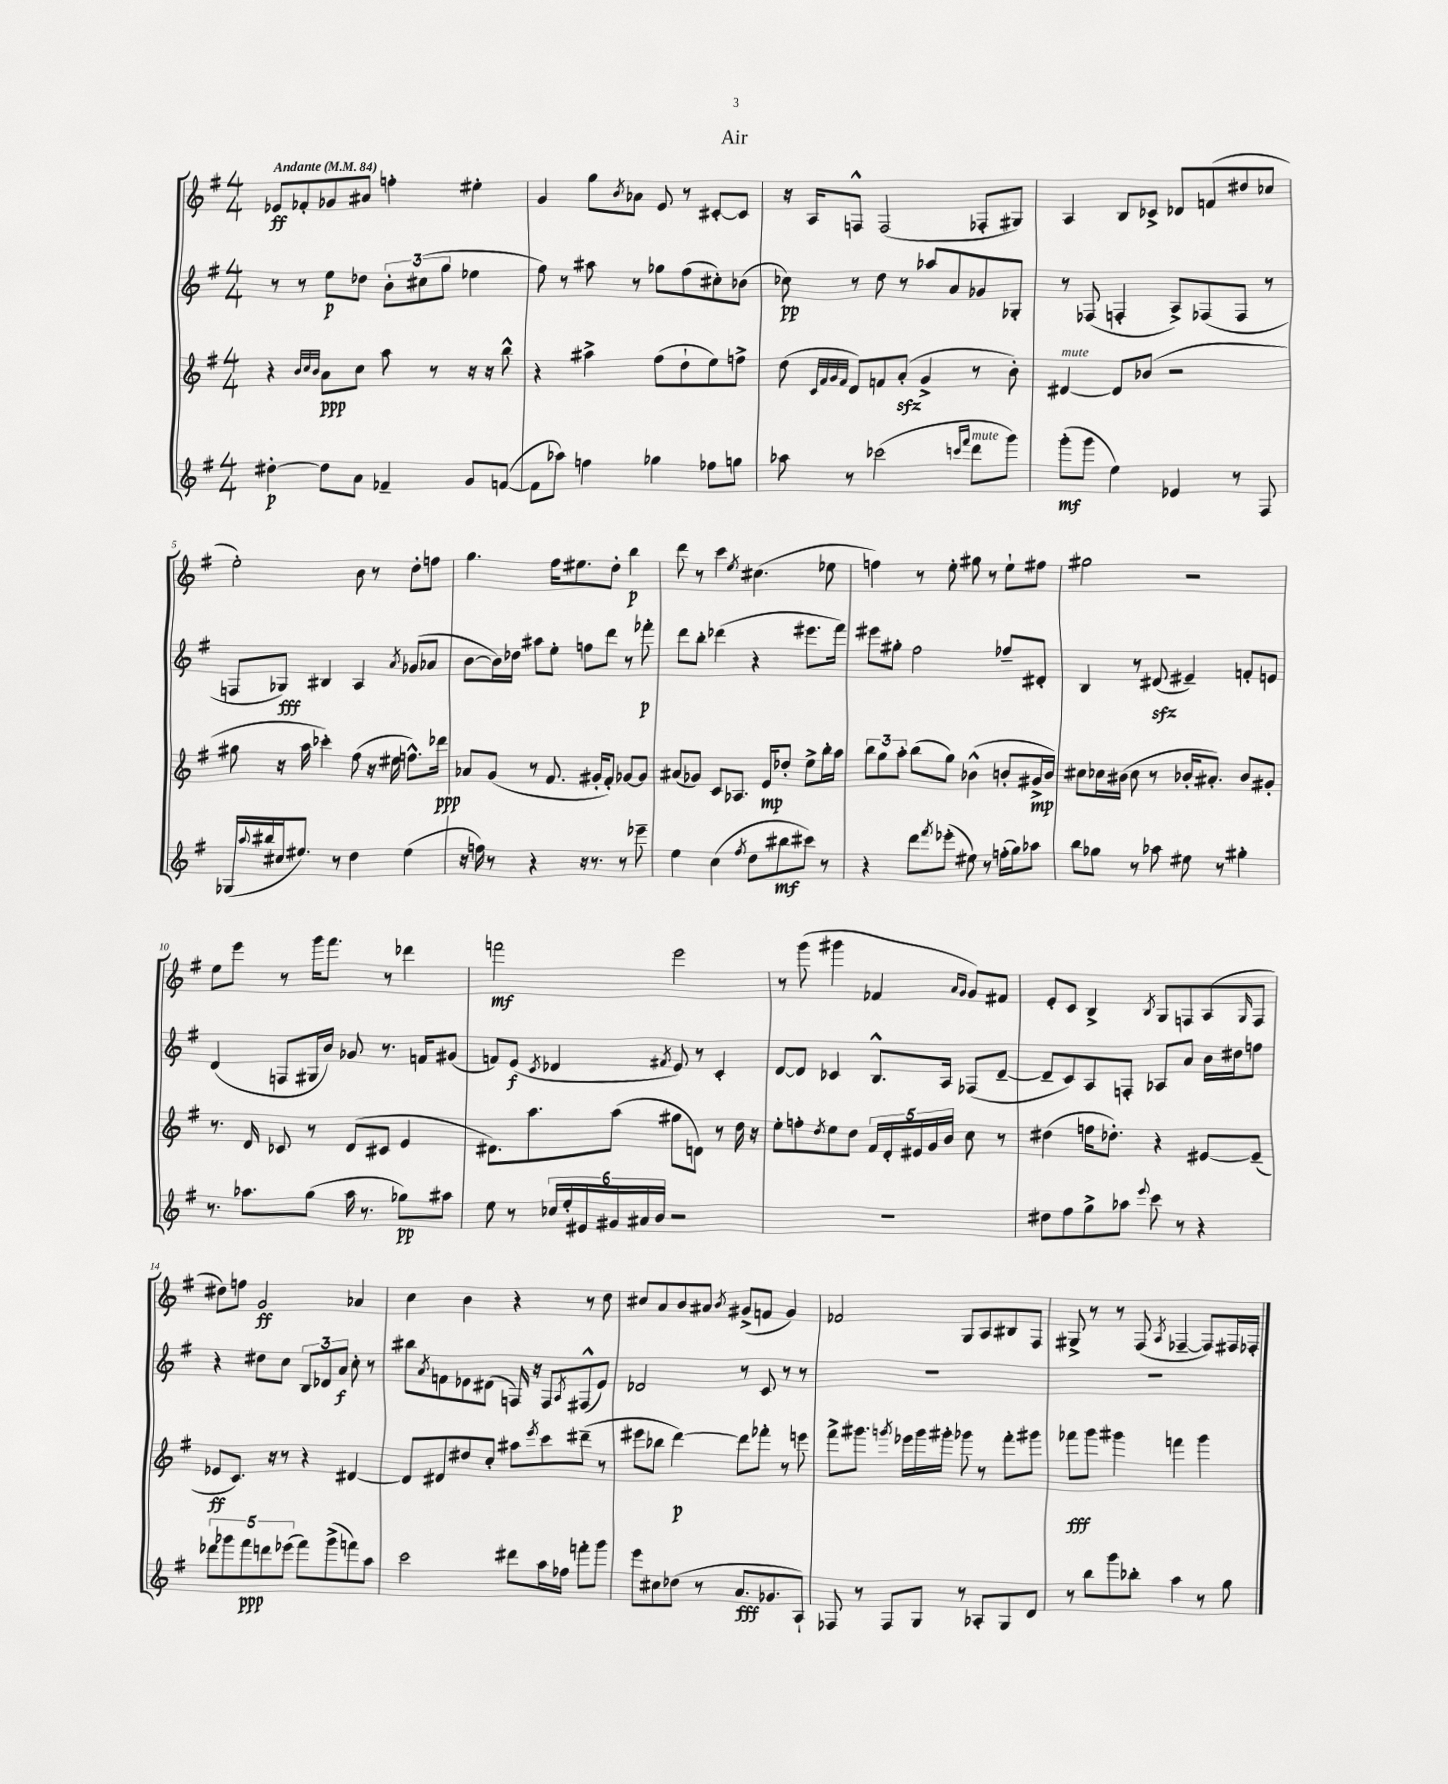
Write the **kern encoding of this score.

**kern	**dynam	**kern	**dynam	**kern	**dynam	**kern	**dynam
*part4	*part4	*part3	*part3	*part2	*part2	*part1	*part1
*staff4	*staff4	*staff3	*staff3	*staff2	*staff2	*staff1	*staff1
*clefG2	*	*clefG2	*	*clefG2	*	*clefG2	*
*k[f#]	*	*k[f#]	*	*k[f#]	*	*k[f#]	*
*M4/4	*	*M4/4	*	*M4/4	*	*M4/4	*
*MM84	*	*MM84	*	*MM84	*	*MM84	*
=1	=1	=1	=1	=1	=1	=1	=1
!	!	!	!	!	!	!LO:TX:a:B:t=Andante	!
[4dd#X'\	p	4r	.	8r	.	8e-X/L	ff
.	.	.	.	8r	.	8f-X'/	.
.	.	32qqb/LLL	.	.	.	.	.
.	.	32qqcc/	.	.	.	.	.
.	.	32qqb/JJJ	.	.	.	.	.
8dd#\L]	.	8a\L	ppp	8ee\L	p	8g-X/	.
8a\J	.	8cc\J	.	8dd-X\J	.	8a#X/J	.
4f-X~/	.	8aa\	.	12b'\L	.	4ffn'\	.
.	.	.	.	(12cc#X\	.	.	.
.	.	8r	.	.	.	.	.
.	.	.	.	12gg\J	.	.	.
8g/L	.	16r	.	4ee-X\	.	4ee#X'\	.
.	.	16r	.	.	.	.	.
([8fn/J	.	8bb^^\	.	.	.	.	.
=2	=2	=2	=2	=2	=2	=2	=2
8f\L]	.	4r	.	8ff#\)	.	4g/	.
8aa-X\J)	.	.	.	8r	.	.	.
4ffn\	.	4aa#X^\	.	8aa#X\	.	8gg\L	.
.	.	.	.	.	.	8qb/	.
.	.	.	.	8r	.	8a-X\J	.
4gg-X\	.	(8ff#\L	.	8gg-X\L	.	8e/	.
.	.	8dd`\	.	(8ff#\	.	8r	.
8ff-X\L	.	8ee\)	.	8cc#X'\)	.	[8c#X'/L	.
8ggn\J	.	8ffn^\J	.	(8b-X\J	.	8c#/J]	.
=3	=3	=3	=3	=3	=3	=3	=3
8aa-X\	.	(8dd\	.	8cc-X\)	pp	16r	.
.	.	.	.	.	.	16A/KL	.
.	.	32qqc/LLL	.	.	.	.	.
.	.	32qqf#/	.	.	.	.	.
.	.	32qqg/	.	.	.	.	.
.	.	32qqf#/JJJ	.	.	.	.	.
8r	.	8d/L)	.	8r	.	8Fn^^/J	.
(2ccc-X\	.	8fn/	.	8dd\	.	(2F/	.
.	.	(8azz'/J	.	8r	.	.	.
.	.	4g^/	.	8aa-X/L	.	.	.
.	.	.	.	8a/	.	.	.
16qqcccn/LL	.	.	.	.	.	.	.
16qqfff#/JJ	.	.	.	.	.	.	.
!LO:TX:a:i:t=mute	!	!	!	!	!	!	!
8ddd\L	.	8r	.	8g-X/	.	8F-X'/L	.
8ggg\J)	.	8b'\)	.	8G-X'/J	.	8G#X/J)	.
=4	=4	=4	=4	=4	=4	=4	=4
!	!	!LO:TX:a:i:t=mute	!	!	!	!	!
(8ggg'\L	mf	[4d#X/	.	8r	.	4A/	.
8ggg\J	.	.	.	(8F-X/	.	.	.
4ee\)	.	8d#/L]	.	4Fn'/	.	8B/L	.
.	.	(8b-X/J	.	.	.	8c-X^/J	.
4e-X/	.	2r	.	8A^/L)	.	8d-X/L	.
.	.	.	.	(8F-X/	.	(8fn/	.
8r	.	.	.	8F-/J	.	8dd#X/	.
8F#/	.	.	.	8r	.	8cc-X/J	.
!!LO:LB:g=z
=5	=5	=5	=5	=5	=5	=5	=5
(16G-X/LL	.	8gg#X\	.	8Fn/L	.	2ee'\)	.
8qqaa/	.	.	.	.	.	.	.
16bb#X/	.	.	.	.	.	.	.
16cc#X/J	.	16r	.	8G-X/J)	fff	.	.
8.ee#X/J)	.	16aa\	.	.	.	.	.
.	.	4ccc-X'\)	.	4B#X/	.	.	.
8r	.	.	.	.	.	.	.
4dd\	.	(8ff#\	.	4A/	.	8b\	.
.	.	16r	.	.	.	8r	.
.	.	16ee#X\	.	.	.	.	.
.	.	.	.	8qa/	.	.	.
(4ee#\	.	8.ffn^^\L)	.	(8g-X/L	.	8dd'\L	.
.	.	.	.	8a-X/J	.	8ffn\J	.
.	.	16ddd-X\Jk	ppp	.	.	.	.
=6	=6	=6	=6	=6	=6	=6	=6
16r	.	8a-X/L	.	[8b\L	.	4.gg\	.
16ffn\)	.	.	.	.	.	.	.
8r	.	(8g/J	.	16b\L])	.	.	.
.	.	.	.	16dd-X\JJ	.	.	.
4r	.	8r	.	8aa#X\L	.	.	.
.	.	8.f#/	.	8ee'\J	.	16ff#\KL	.
.	.	.	.	.	.	8.ee#X\	.
16r	.	.	.	8ffn\L	.	.	.
8.r	.	16g#X'/KL	.	.	.	.	.
.	.	8f#'/J)	.	8ddd\J	.	8dd'\J	.
8r	.	[8g-X/L	.	8r	.	4bb\	p
8eee-X~\	.	8g-/J]	.	8fff-X'\	p	.	.
=7	=7	=7	=7	=7	=7	=7	=7
4ee\	.	(8a#X/L	.	8ddd\L	.	8ddd\	.
.	.	8g-X/J)	.	8bb'\J	.	8r	.
(4cc\	.	8c/L	.	(4ddd-X\	.	4ccc\	.
.	.	8.A-X/J	.	.	.	.	.
8qff#/	.	.	.	.	.	8qee/	.
8dd\L	.	.	.	4r	.	(4.cc#X\	.
.	.	16e/KL	mp	.	.	.	.
8bb#X\	mf	8dd-X'/J	.	.	.	.	.
8ccc#X\J)	.	8ee^\L	.	8.eee#X\L	.	.	.
8r	.	16bb'\L	.	.	.	8ee-X\	.
.	.	16aa\JJ	.	16fff#\Jk)	.	.	.
=8	=8	=8	=8	=8	=8	=8	=8
4r	.	12bb\L	.	8eee#X\L	.	4ffn\)	.
.	.	12gg\	.	.	.	.	.
.	.	.	.	8gg#X'\J	.	.	.
.	.	12aa'\J	.	.	.	.	.
8ddd\L	.	(8bb\L	.	2ff#\	.	8r	.
8qfff#/	.	.	.	.	.	.	.
(8eee-X'\J	.	8gg\J)	.	.	.	8ee'\	.
8ee#X\)	.	(4b-X^^\	.	.	.	8gg#X\	.
8r	.	.	.	.	.	8r	.
(16ffn'\LL	.	8bn'/L	.	8ff-X~/L	.	8ee`\L	.
16gg\J)	.	.	.	.	.	.	.
8aa-X\J	.	16g#X^/L	mp	8d#X'/J	.	8ff#X\J	.
.	.	16b/JJ)	.	.	.	.	.
=9	=9	=9	=9	=9	=9	=9	=9
8bb\L	.	8cc#X\L	.	4B/	.	2gg#X\	.
8gg-X\J	.	16cc-X\L	.	.	.	.	.
.	.	(16b#X\JJ	.	.	.	.	.
8r	.	8cc-\	.	8r	.	.	.
8aa-X\	.	8r	.	(8d#Xzz/	.	.	.
8ee#X\	.	16b-X'/KL	.	4e#X~/)	.	2r	.
.	.	8.a#X'/J)	.	.	.	.	.
8r	.	.	.	.	.	.	.
4gg#X'\	.	8b-/L	.	8fn'/L	.	.	.
.	.	8g#X'/J	.	8en/J	.	.	.
!!LO:LB:g=z
=10	=10	=10	=10	=10	=10	=10	=10
8.r	.	8.r	.	(4d/	.	8ee\L	.
.	.	.	.	.	.	8eee\J	.
8.aa-X\L	.	16d/	.	.	.	.	.
.	.	8c-X/	.	8Fn/L	.	8r	.
(8gg\J	.	8r	.	16G#X/L	.	16ggg\KL	.
.	.	.	.	16b/JJ)	.	8.fff#\J	.
16aa-\	.	(8d/L	.	8g-X/	.	.	.
8.r	.	.	.	.	.	.	.
.	.	8c#X/J	.	8.r	.	8r	.
8gg-X\L)	pp	4e/	.	.	.	4ddd-X\	.
.	.	.	.	16fn/KL	.	.	.
8aa#X\J	.	.	.	(8g#X/J	.	.	.
=11	=11	=11	=11	=11	=11	=11	=11
8ee\	.	8.d#X\L)	.	8fn/L)	.	2fffn\	mf
8r	.	.	.	(8e/J	f	.	.
.	.	8.aa\	.	.	.	.	.
.	.	.	.	8qc/	.	.	.
24cc-X/LL	.	.	.	4d-X/	.	.	.
24ee'/	.	.	.	.	.	.	.
24e#X/	.	.	.	.	.	.	.
24g#X/	.	(8aa\J	.	.	.	.	.
24a#X/	.	.	.	.	.	.	.
24b/JJ	.	.	.	.	.	.	.
.	.	.	.	8qf#X/	.	.	.
2r	.	8gg#X\L	.	8e/)	.	2eee\	.
.	.	8dn\J)	.	8r	.	.	.
.	.	8r	.	4c'/	.	.	.
.	.	16dd\	.	.	.	.	.
.	.	16r	.	.	.	.	.
=12	=12	=12	=12	=12	=12	=12	=12
1r	.	8ee'\L	.	[8d/L	.	8r	.
.	.	8ffn'\	.	8d/J]	.	(8ggg\	.
.	.	8qdd/	.	.	.	.	.
.	.	8ee\	.	4c-X/	.	4ggg#X\	.
.	.	8dd\J	.	.	.	.	.
.	.	20f#/LL	.	8.B^^/L	.	4f-X/	.
.	.	20d'/	.	.	.	.	.
.	.	20e#X/	.	.	.	.	.
.	.	20g/	.	.	.	.	.
.	.	.	.	16A/Jk	.	.	.
.	.	20b/JJ	.	.	.	.	.
.	.	.	.	.	.	16qqa/LL	.
.	.	.	.	.	.	16qqg/JJ	.
.	.	8cc\	.	(8F-X/L	.	8g/L)	.
.	.	8r	.	[8d~/J	.	8f#X/J	.
=13	=13	=13	=13	=13	=13	=13	=13
8dd#X\L	.	(4dd#X\	.	8d~/L]	.	8e'/L	.
8ff#\	.	.	.	8c/)	.	8c/J	.
8gg^\	.	16ffn\KL	.	8A/	.	4B^/	.
.	.	8.dd-X'\J)	.	.	.	.	.
8aa-X\J	.	.	.	8Fn'/J	.	.	.
8qqeee/	.	.	.	.	.	8qB/	.
8ccc\	.	4r	.	8A-X/L	.	8G/L	.
8r	.	.	.	8a/J	.	8Fn/	.
4r	.	[8e#X/L	.	16b\LL	.	(8A/	.
.	.	.	.	16dd#X\J	.	.	.
.	.	.	.	.	.	16qqG/	.
.	.	(8e#~/J]	.	8ffn\J	.	8F/J	.
!!LO:LB:g=z
=14	=14	=14	=14	=14	=14	=14	=14
10ddd-X\L	.	8e-X/L	ff	4r	.	8dd#X\L)	.
10ggg-X\	.	.	.	.	.	.	.
.	.	8.c/J)	.	.	.	8ffn\J	.
10fff#\	ppp	.	.	.	.	.	.
.	.	.	.	8dd#X\L	.	2g/	ff
10dddn\	.	.	.	.	.	.	.
.	.	16r	.	.	.	.	.
.	.	8r	.	8cc\J	.	.	.
(10eee-X\J	.	.	.	.	.	.	.
8fff#\L)	.	4r	.	12B/L	.	.	.
.	.	.	.	12d-X/	.	.	.
(8ggg-^\	.	.	.	.	.	.	.
.	.	.	.	12a/J	f	.	.
8fffn\)	.	[4d#X/	.	8cc'\	.	4a-X/	.
8aa\J	.	.	.	8r	.	.	.
=15	=15	=15	=15	=15	=15	=15	=15
2ccc\	.	8d#/L]	.	8bb#X\L	.	4cc\	.
.	.	.	.	8qa/	.	.	.
.	.	8d#X/	.	8fn\	.	.	.
.	.	8dd#X/	.	8e-X\	.	4b\	.
.	.	8cc'/J	.	(8d#X\J	.	.	.
8ddd#X\L	.	8aa#X\L	.	16Fn/)	.	4r	.
.	.	.	.	16r	.	.	.
.	.	8qeee/	.	.	.	.	.
16aa\L	.	8ccc\	.	8F/L	.	.	.
16ff-X\JJ	.	.	.	.	.	.	.
.	.	.	.	8qA/	.	.	.
8fffn'\L	.	(8ddd#X~\J	.	(8F#X^^/	.	8r	.
8ggg\J	.	8r	.	8e-/J)	.	8dd\	.
=16	=16	=16	=16	=16	=16	=16	=16
8eee\L	.	8eee#X\L	.	2d-X/	.	8cc#X/L	.
8cc#X\	.	8bb-X\J	.	.	.	8a/	.
(8dd-X\J	.	[4ddd\)	p	.	.	8b/	.
8r	.	.	.	.	.	8a#X/J	.
.	.	.	.	.	.	8qb/	.
8.a/L	fff	8ddd\L]	.	8r	.	(8g#X^/L	.
.	.	8fff-X'\J	.	8c/	.	8fn/J	.
8.g-X/	.	.	.	.	.	.	.
.	.	8r	.	8r	.	4g#/)	.
8A`/J)	.	8eeen\	.	8r	.	.	.
=17	=17	=17	=17	=17	=17	=17	=17
8F-X/	.	8fff#^\L	.	1r	.	2f-X/	.
8r	.	8.ggg#X\J	.	.	.	.	.
8F-/L	.	.	.	.	.	.	.
.	.	8qgggn/	.	.	.	.	.
.	.	16eee-X\LL	.	.	.	.	.
8G/J	.	16ggg\	.	.	.	.	.
.	.	16ggg#X'\JJ	.	.	.	.	.
8r	.	8ggg-X\	.	.	.	8G/L	.
8A-X'/L	.	8r	.	.	.	8A/	.
8G/	.	8fff#'\L	.	.	.	8B#X/	.
8d/J	.	8ggg#X\J	.	.	.	8F#/J	.
=18	=18	=18	=18	=18	=18	=18	=18
8r	.	8fff-X\L	fff	1r	.	8G#X^/	.
8bb\L	.	8ggg\J	.	.	.	8r	.
8ggg\	.	4ggg#X\	.	.	.	8r	.
8bb-X'\J	.	.	.	.	.	(8F#/	.
.	.	.	.	.	.	8qA/	.
4aa\	.	4fffn\	.	.	.	[4F-X~/	.
8r	.	4ggg#\	.	.	.	8F-/L])	.
8gg\	.	.	.	.	.	16F#X/L	.
.	.	.	.	.	.	16F-X'/JJ	.
==	==	==	==	==	==	==	==
*-	*-	*-	*-	*-	*-	*-	*-
